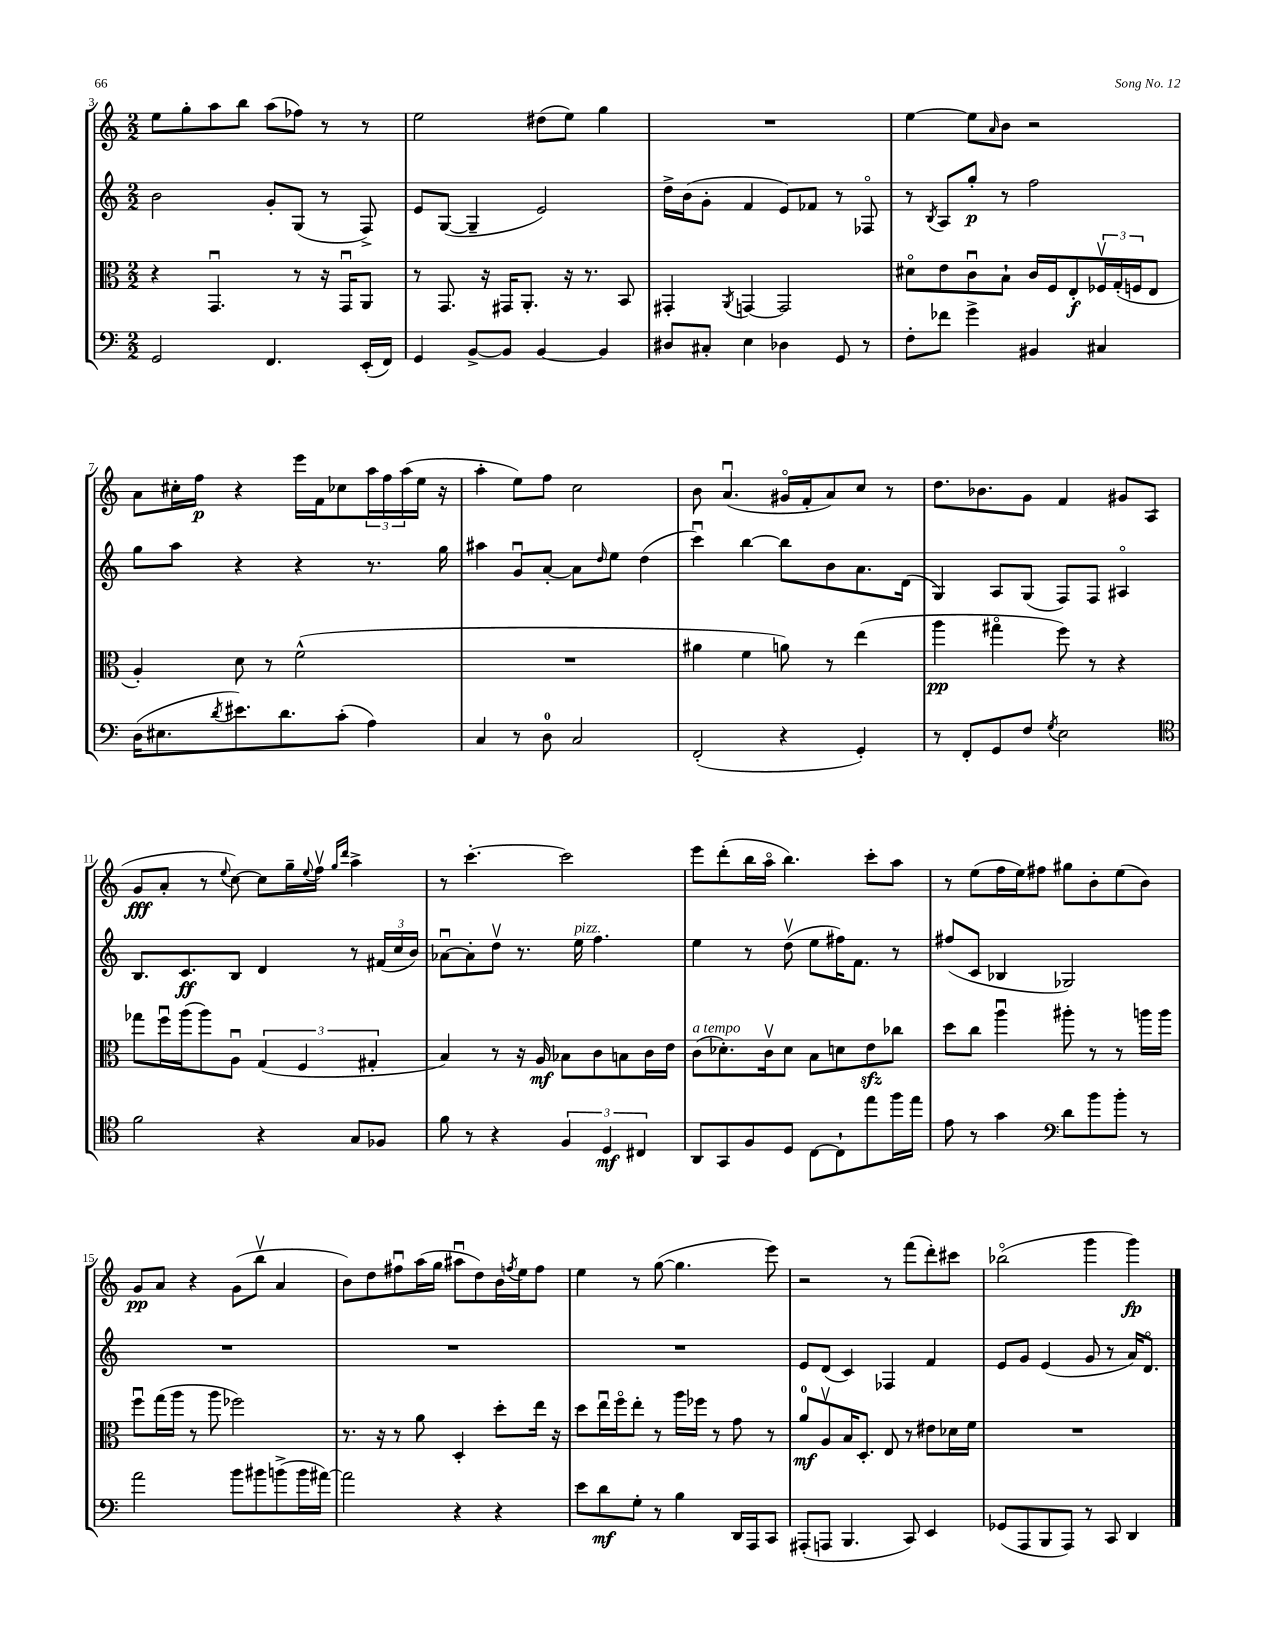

**kern	**kern	**kern	**kern
*staff4	*staff3	*staff2	*staff1
*clefF4	*clefC3	*clefG2	*clefG2
*k[]	*k[]	*k[]	*k[]
*M2/2	*M2/2	*M2/2	*M2/2
2GG	4r	2b	8ee
.	.	.	8gg'
.	4.GGu	.	8aa
.	.	.	8bb
4.FF	.	8g'	(8aa
.	8r	(8G	8ff-)
.	16r	8r	8r
.	16GGu	.	.
(16EE'	8AA	8F^)	8r
16FF)	.	.	.
=	=	=	=
4GG	8r	8e	2ee
.	8.GG	([8G	.
[8BB^	.	4G~]	.
.	16r	.	.
8BB]	16GG#	.	.
.	8.AA'	.	.
[4BB	.	2e)	(8dd#
.	16r	.	8ee)
.	8.r	.	.
4BB]	.	.	4gg
.	8BB	.	.
=	=	=	=
8D#	4GG#'	16dd^	1r
.	.	(16b	.
8C#'	.	8g'	.
.	8qAA	.	.
4E	[4GG	4f	.
4D-	2GG]	8e)	.
.	.	8f-	.
8GG	.	8r	.
8r	.	8F-o	.
=	=	=	=
8F'	8d#o	8r	[4ee
.	.	8qB	.
8f-	8e	8A	.
4g^	8cu	8gg'	8ee]
.	.	.	16qqa
.	8B`	8r	8b
4BB#	16c	2ff	2r
.	16F	.	.
.	8E'	.	.
4C#	24F-v	.	.
.	(24G'	.	.
.	24F	.	.
.	8E	.	.
=	=	=	=
(16D	4A')	8gg	8a
8.E#	.	.	.
.	.	8aa	16cc#'
.	.	.	16ff
8qd	.	.	.
8.e#)	8d	4r	4r
.	8r	.	.
8.d	.	.	.
.	(2f^^	4r	16eee
.	.	.	16f
(8c'	.	.	8cc-
4A)	.	8.r	24aa
.	.	.	24ff
.	.	.	(24aa
.	.	.	16ee
.	.	16gg	16r
=	=	=	=
4C	1r	4aa#	4aa'
8r	.	8gu	8ee)
8D	.	[8a'	8ff
2C	.	8a]	2cc
.	.	16qqdd	.
.	.	8ee	.
.	.	(4dd	.
=	=	=	=
(2FF'	4a#	4cccu)	8b
.	.	.	(4.au
.	4f	[4bb	.
4r	8a)	8bb]	16g#o
.	.	.	16f'
.	8r	8b	8a)
4GG')	(4ee	8.a	8cc
.	.	.	8r
.	.	(16d	.
=	=	=	=
8r	4aa	4G)	8.dd
8FF'	.	.	.
.	.	.	8.b-
8GG	4gg#o	8A	.
8F	.	(8G	8g
8qG	.	.	.
2E	8ff)	8F)	4f
.	8r	8F	.
.	4r	4A#o	8g#
.	.	.	(8A
=	=	=	=
*clefC4	*	*	*
2f	8gg-	8.B	8g
.	16ffu	.	8a'
.	(16aa	8.c	.
.	8aa)	.	8r
.	.	.	8qqee
.	8Au	8B	[8cc)
4r	(6G	4d	8cc]
.	.	.	16gg~
.	6F	.	.
.	.	.	8qqee
.	.	.	16ffv
.	.	.	16qqgg
.	.	.	16qqddd
8G	.	8r	4aa^
.	6G#'	.	.
8F-	.	(24f#	.
.	.	24cc	.
.	.	24b)	.
=	=	=	=
8f	4B)	[8a-u	8r
8r	.	8a-']	[4.ccc'
4r	8r	8ddv	.
.	16r	8.r	.
.	16A	.	.
6F	8B-	.	2ccc]
.	.	16ee	.
.	8c	4.ff	.
6D	.	.	.
.	8B	.	.
6C#	.	.	.
.	16c	.	.
.	16e	.	.
=	=	=	=
8AA	(8c	4ee	8eee
8GG	8.d-')	.	(8ddd'
8F	.	8r	16bb
.	16cv	.	16aao
8D	8d-	(8ddv	4.bb)
[8C	8B	8ee	.
8C`]	8d	16ff#)	.
.	.	8.f	.
8ee	8e	.	8ccc'
16ff	8cc-	8r	8aa
16ee	.	.	.
=	=	=	=
8e	8dd	(8ff#	8r
8r	8cc	8c	(8ee
4g	4aau	4B-	16ff
.	.	.	16ee)
.	.	.	8ff#
*clefF4	*	*	*
8d	8aa#'	2G-)	8gg#
8b	8r	.	8b'
8b'	8r	.	(8ee
8r	16aa	.	8b)
.	16aa	.	.
=	=	=	=
2a	8ffu	1r	8g
.	(16gg	.	8a
.	16aa	.	.
.	8r	.	4r
.	8aa	.	.
8b	2ff-)	.	(8g
8b#	.	.	8bbv
(8b^	.	.	4a
16b	.	.	.
[16a#)	.	.	.
=	=	=	=
2a#]	8.r	1r	8b)
.	.	.	8dd
.	16r	.	.
.	8r	.	8ff#u
.	8a	.	(16aa
.	.	.	16gg
4r	4D'	.	8aa#u
.	.	.	8dd)
4r	8dd'	.	16b
.	.	.	8qff
.	.	.	16ee
.	16ee	.	8ff
.	16r	.	.
=	=	=	=
8e	8dd	1r	4ee
8d	16eeu	.	.
.	16ffo	.	.
8G'	8ee'	.	8r
8r	8r	.	([8gg
4B	16aa	.	4.gg]
.	16ff-	.	.
.	8r	.	.
16DD	8g	.	.
16AAA	.	.	.
8CC	8r	.	8eee)
=	=	=	=
(8AAA#'	8a	8e	2r
8AAA	8Av	(8d	.
4.BBB	16B	4c)	.
.	8.D'	.	.
.	8E	4F-	8r
8CC)	8r	.	(8fff
4EE	8e#	4f	8ddd')
.	16d-	.	8ccc#
.	16f	.	.
=	=	=	=
(8GG-	1r	8e	(2bb-o
8AAA	.	8g	.
8BBB	.	(4e	.
8AAA)	.	.	.
8r	.	8g	4ggg
8CC	.	8r	.
4DD	.	16a)	4ggg)
.	.	8.do	.
==	==	==	==
*-	*-	*-	*-
